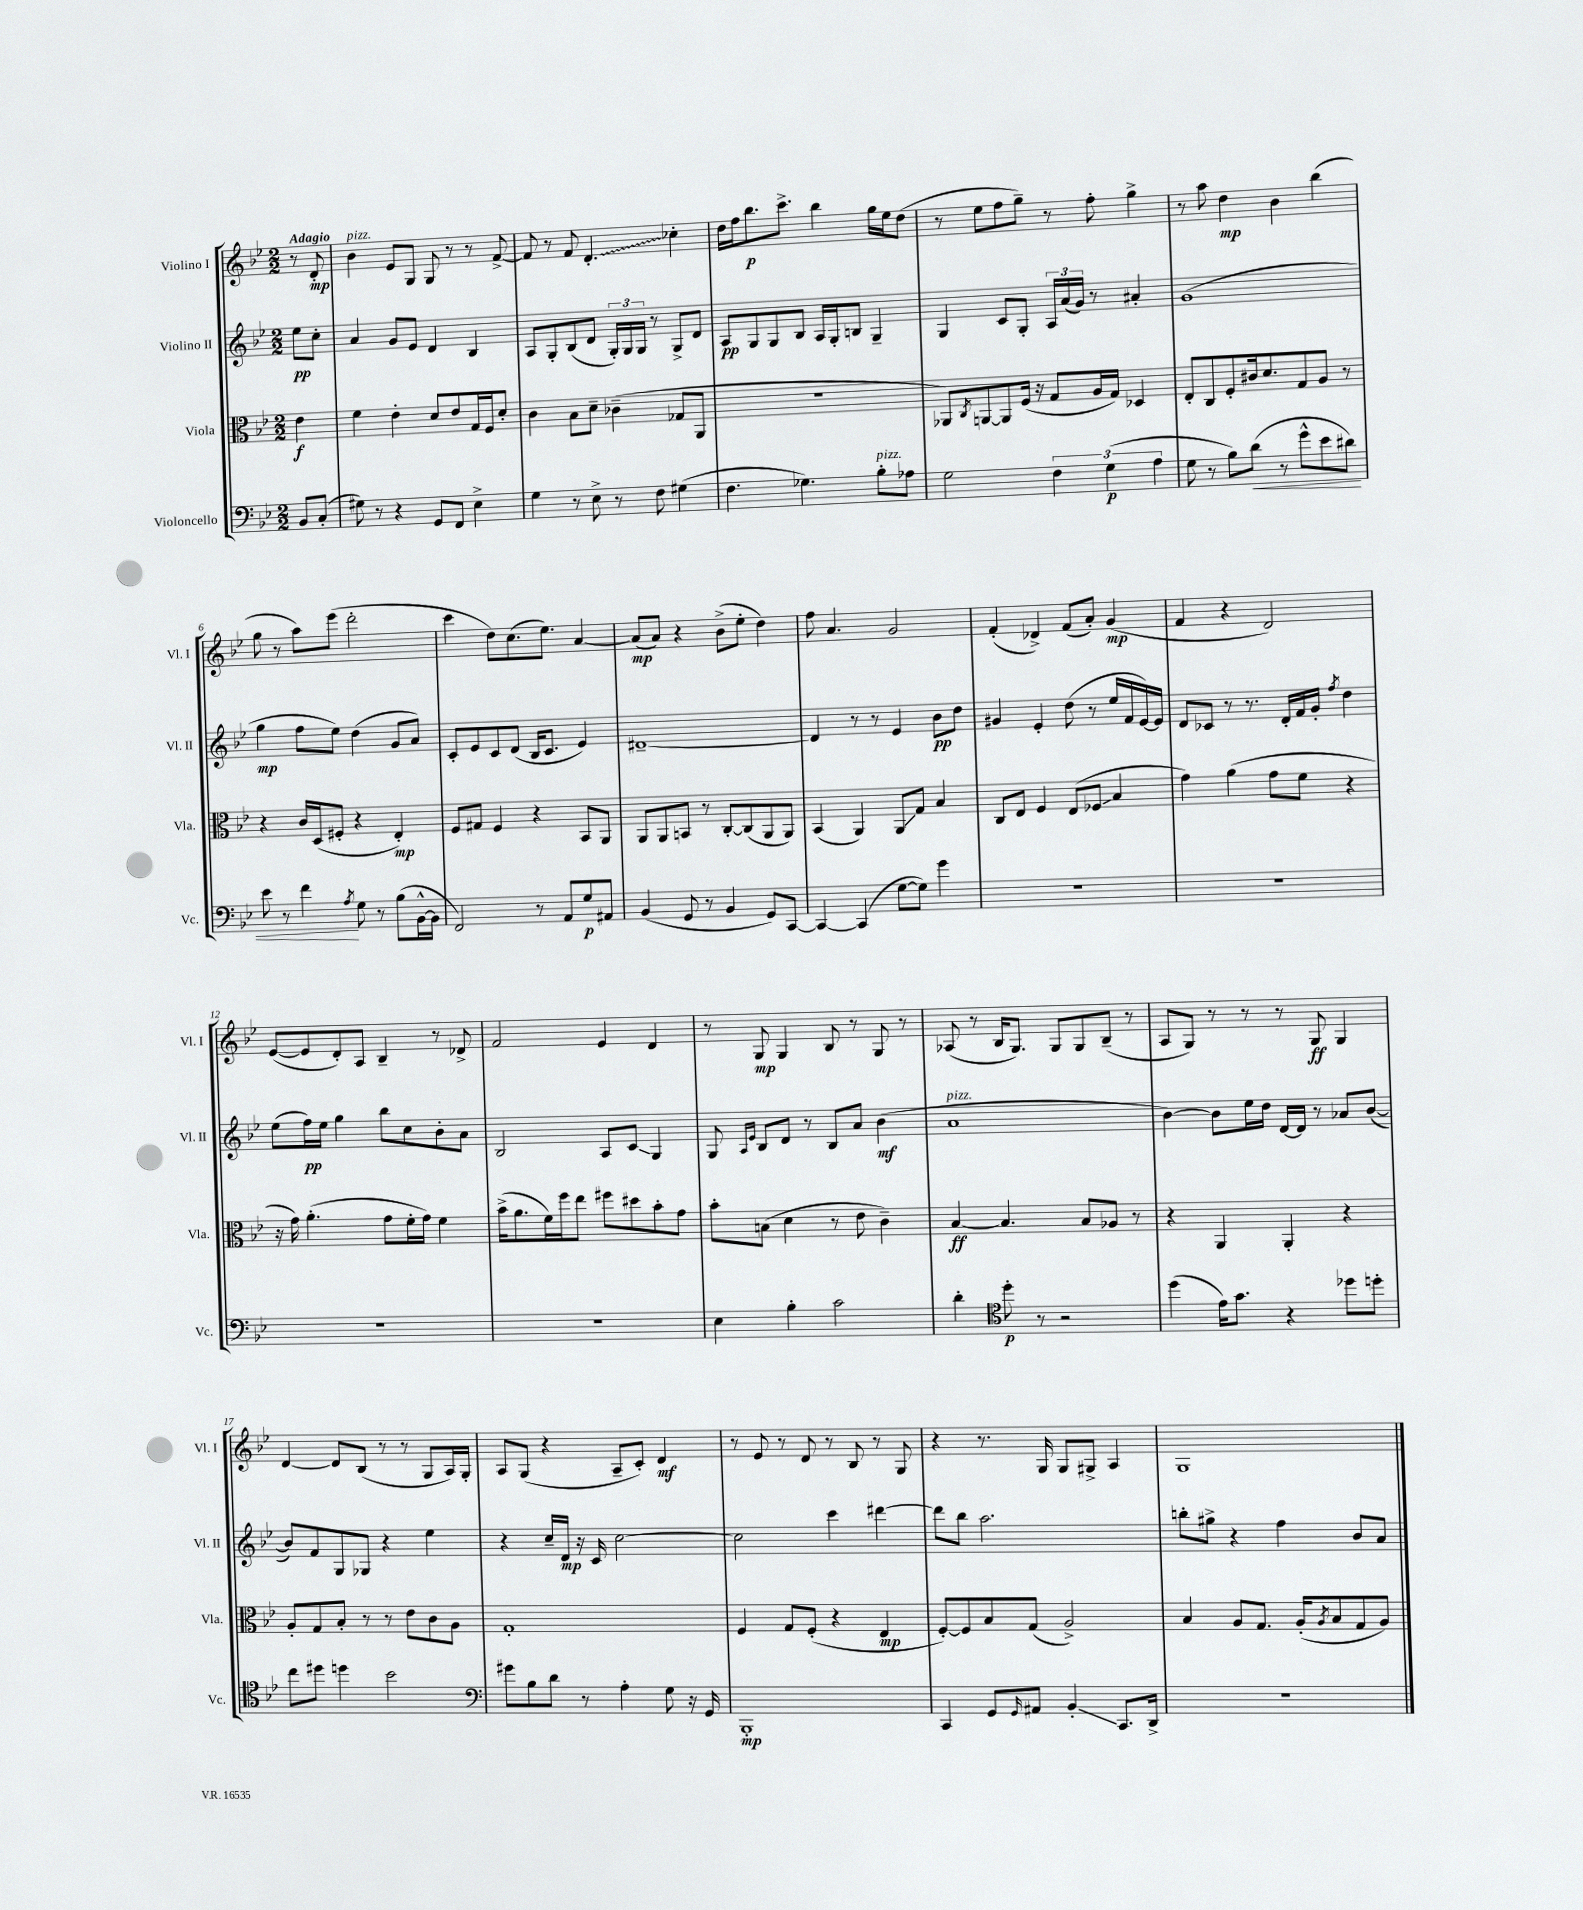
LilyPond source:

<<
\new StaffGroup <<
\new Staff = "s0" \with { instrumentName = "Violino I" shortInstrumentName = "Vl. I" } {
    \clef treble \key bes \major \numericTimeSignature \time 2/2 \partial 4 \tempo "Adagio"
    r8 d'8-.\mp |
    bes'4^\markup { \italic "pizz." } ees'8 g8 g8 r8 r8 f'8~-> |
    f'8 r8 f'8 \once \override Glissando.style = #'zigzag d'4.-.\glissando ces''4-. |
    d''16 f''16 bes''8.\p c'''8.-> bes''4 g''16 ees''16 d''8( |
    r8 ees''8 f''8 g''8--) r8 f''8-. g''4-> |
    r8 a''8 d''4\mp bes'4 bes''4( |
    g''8 r8 a''8) ees'''8( d'''2-. |
    c'''4 d''8) c''8.( ees''8.) a'4~ |
    a'8\mp( a'8) r4 bes'8->( ees''8-. d''4) |
    f''8 a'4. g'2 |
    f'4-.( des'4->) f'8( a'8-.) g'4\mp( |
    f'4 r4 d'2) |
    ees'8~( ees'8 d'8-.) a8 bes4-- r8 des'8-> |
    f'2 ees'4 d'4 |
    r8 g8\mp g4 bes8 r8 g8 r8 |
    aes8( r8 bes16 g8.) g8 g8 bes8--( r8 |
    a8 g8) r8 r8 r8 g8\ff g4 |
    d'4~ d'8 bes8( r8 r8 g8 a16) g16-. |
    a8 g8( r4 a8-- c'8-.) d'4\mf |
    r8 ees'8 r8 d'8 r8 bes8 r8 g8 |
    r4 r8. g16 g8 gis8-> a4 |
    g1 \bar "|." |
}
\new Staff = "s1" \with { instrumentName = "Violino II" shortInstrumentName = "Vl. II" } {
    \clef treble \key bes \major \numericTimeSignature \time 2/2 \partial 4
    ees''8\pp c''8-. |
    a'4 g'8 ees'8 d'4 bes4 |
    a8 g8-. bes8( d'8 \tuplet 3/2 { g16-.) g16 g16 } r8 g8-> d'8 |
    a8\pp g8 g8 bes8 a16 g16-. b8 g4-- |
    g4 c'8 g8-. \tuplet 3/2 { a16 a'16( g'16) } r8 ais'4-. |
    g'1( |
    g''4\mp f''8 ees''8) d''4( g'8 a'8) |
    c'8-. ees'8 c'8 d'8( bes16 c'8. ees'4) |
    dis'1~-- |
    dis'4 r8 r8 ees'4 bes'8\pp d''8 |
    gis'4 ees'4-. d''8( r8 ees''16 f'16 ees'16~) ees'16 |
    d'8 ces'8 r8 r8. d'16-. f'16 g'16-. \acciaccatura { f''8 } d''4 |
    ees''8( f''16\pp) ees''16 g''4 bes''8 c''8 bes'8-. a'8 |
    bes2 a8 c'8\glissando g4 |
    g8 \grace { a16 ees'16 } bes8 d'8 r8 bes8 a'8 bes'4\mf( |
    a'1^\markup { \italic "pizz." } |
    bes'4~) bes'8 ees''16 d''16 d'16~ d'16 r8 aes'8 bes'8~( |
    bes'8) f'8 g8 ges8 r4 ees''4 |
    r4 c''16-- d'16\mp r16 c'16 c''2~ |
    c''2 c'''4 dis'''4~ |
    dis'''8 bes''8 a''2. |
    b''8-. gis''8-> r4 f''4 bes'8 a'8 \bar "|." |
}
\new Staff = "s2" \with { instrumentName = "Viola" shortInstrumentName = "Vla." } {
    \clef alto \key bes \major \numericTimeSignature \time 2/2 \partial 4
    ees'4\f |
    f'4 ees'4-. d'8 ees'8 g16 f16 d'8-. |
    c'4 bes8 d'8-- ces'4--( ges8 a,8 |
    R1 |
    aes,8) \acciaccatura { c8 } a,8~ a,8 f16( r16 g8 a16 g16) des4 |
    ees8-. c8 f8-. cis'16 d'8. g8 a8 r8 |
    r4 c'16 d16( fis8-. r4 ees4-.\mp) |
    f8 gis8 f4 r4 bes,8 a,8 |
    a,8 a,8 b,8 r8 c8~-. c8( a,8 a,8) |
    bes,4( a,4) a,8\glissando g8 bes4 |
    c8 ees8 f4 ees8( fes8\glissando bes4 |
    g'4) a'4( g'8 f'8 r4 |
    r16 g'16) a'4.-.( g'8 f'16-. g'16) f'4 |
    bes'16->( a'8. f'16) f''16 ees''8 fis''8 dis''8 bes'8-. g'8 |
    bes'8-. b8( d'4 r8 ees'8 c'4--) |
    bes4~\ff bes4. bes8 aes8 r8 |
    r4 a,4 a,4-. r4 |
    a8-. g8 bes8-. r8 r8 ees'8 c'8 a8 |
    g1-. |
    f4 g8 f8-.( r4 ees4\mp |
    f8~-.) f8 bes8 g8( a2->) |
    bes4 a8 g8. a16-.( \acciaccatura { a8 } bes8 g8 a8) \bar "|." |
}
\new Staff = "s3" \with { instrumentName = "Violoncello" shortInstrumentName = "Vc." } {
    \clef bass \key bes \major \numericTimeSignature \time 2/2 \partial 4
    bes,8 c8-.( |
    gis8) r8 r4 g,8 f,8 ees4-> |
    g4 r8 ees8-> r8 f8 gis4( |
    f4. ges4.) bes8-.^\markup { \italic "pizz." } aes8 |
    g2 \tuplet 3/2 { f4 g4\p( a4 } |
    g8 r8 bes8) d'8\<( r8 g'8-^ ees'8 dis'8) |
    ees'8 r8 f'4\! \acciaccatura { a8 } g8 r8 bes8( bes,16~-^ bes,16 |
    f,2) r8 a,8 g8\p ais,8 |
    bes,4( g,8 r8 bes,4 g,8) c,8~ |
    c,4~ c,4( g8~ g8) g'4 |
    R1 |
    R1 |
    R1 |
    R1 |
    ees4 bes4-. c'2 |
    d'4-. \clef tenor d''8-.\p r8 r2 |
    d''4( ees'16) g'8. r4 des''8 d''8-. |
    c''8 dis''8 d''4 bes'2 |
    \clef bass gis'8 bes8 d'8 r8 a4-. g8 r16 g,16 |
    bes,,1-.\mp |
    c,4 g,8 \grace { g,16 } ais,8 bes,4-.\glissando c,8. d,16-> |
    R1 \bar "|." |
}
>>
>>
